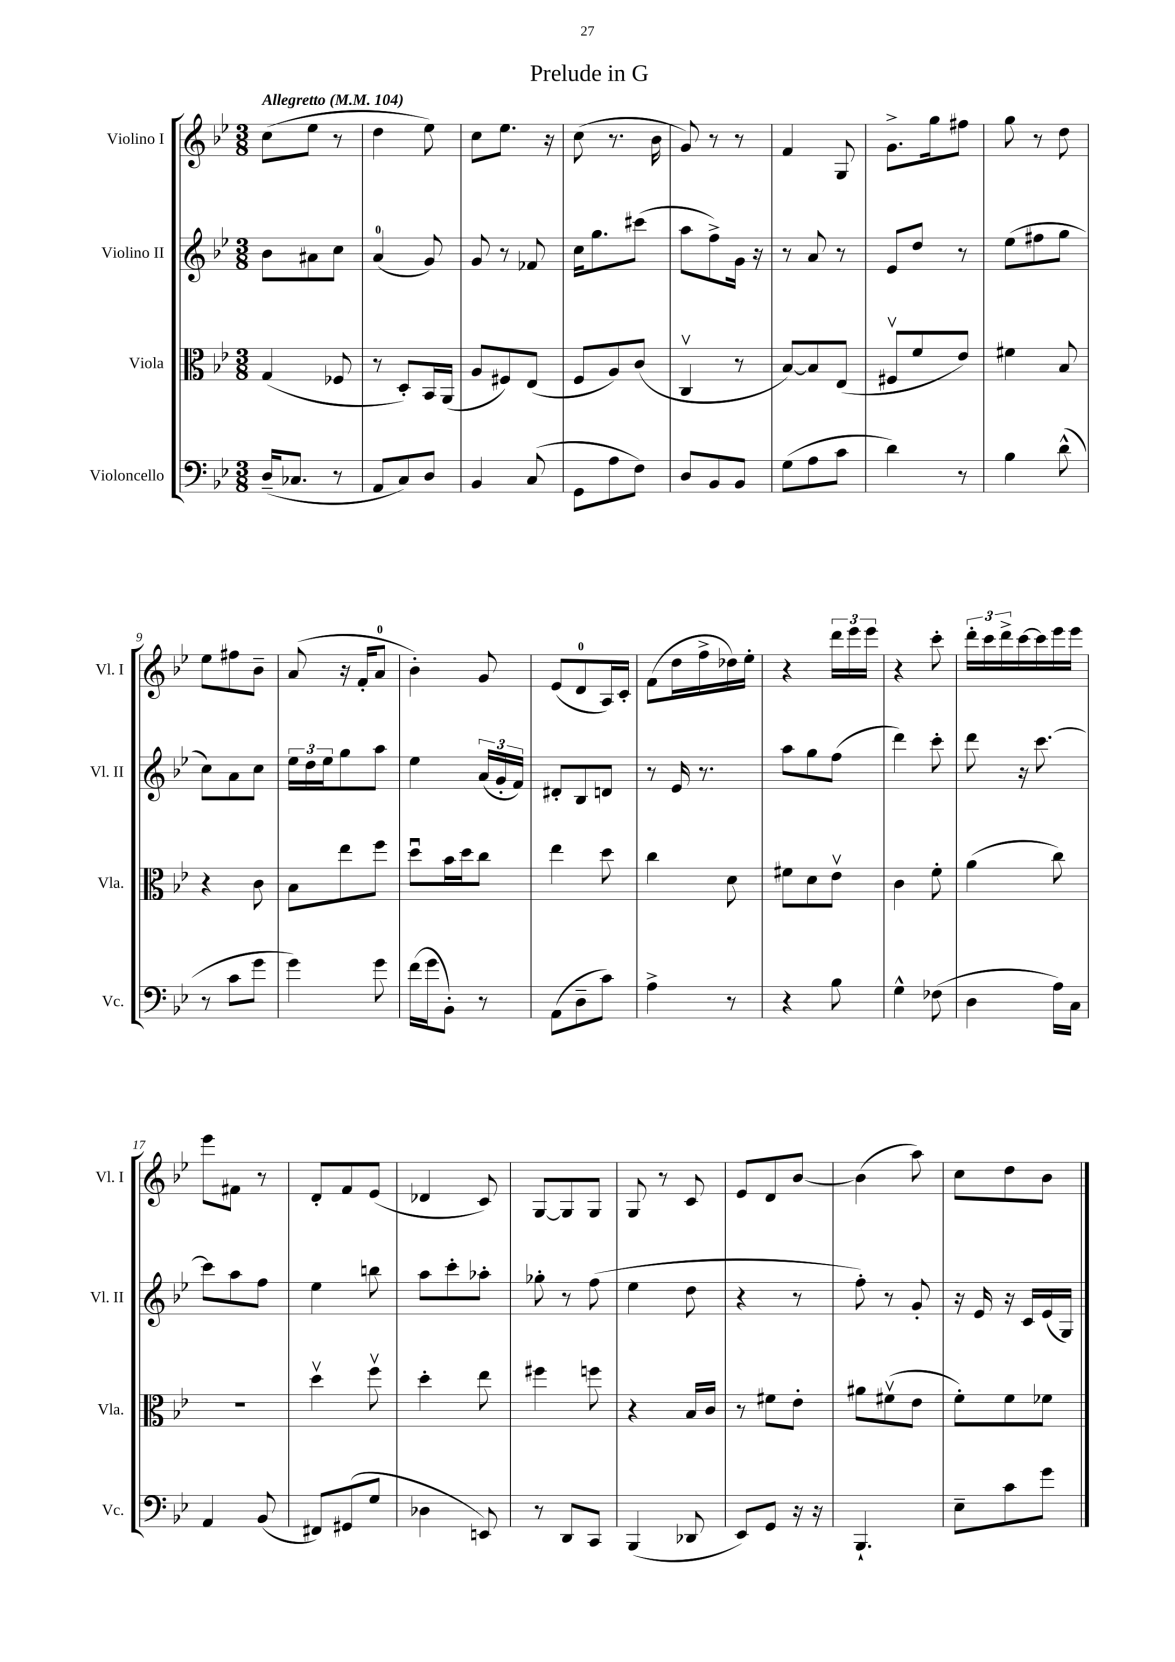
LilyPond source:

\header { title = "Prelude in G" }
<<
\new StaffGroup <<
\new Staff = "s0" \with { instrumentName = "Violino I" shortInstrumentName = "Vl. I" } {
    \clef treble \key bes \major \numericTimeSignature \time 3/8 \tempo "Allegretto" 4 = 104
    c''8( ees''8 r8 |
    d''4 ees''8) |
    c''8 ees''8. r16 |
    c''8( r8. bes'16 |
    g'8) r8 r8 |
    f'4 g8 |
    g'8.-> g''16 fis''8 |
    g''8 r8 d''8 |
    ees''8 fis''8 bes'8-- |
    a'8( r16 f'16-. a'8-0 |
    bes'4-.) g'8 |
    ees'8( d'8-0 a16) c'16-. |
    f'8( d''16 f''16-> des''16) ees''16-. |
    r4 \tuplet 3/2 { d'''16 ees'''16 ees'''16 } |
    r4 c'''8-. |
    \tuplet 3/2 { d'''16-. c'''16 d'''16-> } c'''16~ c'''16 ees'''16 ees'''16 |
    ees'''8 fis'8 r8 |
    d'8-. f'8 ees'8( |
    des'4 c'8) |
    g8~ g8 g8 |
    g8 r8 c'8 |
    ees'8 d'8 bes'8~ |
    bes'4( a''8) |
    c''8 d''8 bes'8 \bar "|." |
}
\new Staff = "s1" \with { instrumentName = "Violino II" shortInstrumentName = "Vl. II" } {
    \clef treble \key bes \major \numericTimeSignature \time 3/8
    bes'8 ais'8 c''8 |
    a'4-0( g'8) |
    g'8 r8 fes'8 |
    c''16 g''8. cis'''8( |
    a''8 f''8->) g'16 r16 |
    r8 a'8 r8 |
    ees'8 d''8 r8 |
    ees''8( fis''8 g''8 |
    c''8) a'8 c''8 |
    \tuplet 3/2 { ees''16 d''16 ees''16 } g''8 a''8 |
    ees''4 \tuplet 3/2 { a'16( g'16-. f'16) } |
    dis'8-. bes8 d'8 |
    r8 ees'16 r8. |
    a''8 g''8 f''8( |
    d'''4) c'''8-. |
    d'''8 r16 c'''8.~ |
    c'''8 a''8 f''8 |
    ees''4 b''8 |
    a''8 c'''8-. aes''8-. |
    ges''8-. r8 f''8( |
    ees''4 d''8 |
    r4 r8 |
    f''8-.) r8 g'8-. |
    r16 ees'16 r16 c'16 ees'16( g16) \bar "|." |
}
\new Staff = "s2" \with { instrumentName = "Viola" shortInstrumentName = "Vla." } {
    \clef alto \key bes \major \numericTimeSignature \time 3/8
    g4( fes8 |
    r8 d8-.) bes,16 a,16( |
    a8 fis8) ees8( |
    f8 a8) c'8( |
    c4\upbow r8 |
    bes8~) bes8 ees8( |
    fis8\upbow f'8 ees'8) |
    fis'4 bes8 |
    r4 c'8 |
    bes8 ees''8 f''8 |
    d''8\downbow bes'16 d''16 c''8 |
    ees''4 d''8 |
    c''4 d'8 |
    fis'8 d'8 ees'8\upbow |
    c'4 f'8-. |
    a'4( c''8) |
    R4. |
    d''4\upbow f''8\upbow |
    d''4-. ees''8 |
    fis''4 f''8 |
    r4 bes16 c'16 |
    r8 fis'8 ees'8-. |
    ais'8 fis'8\upbow( ees'8 |
    f'8-.) f'8 fes'8 \bar "|." |
}
\new Staff = "s3" \with { instrumentName = "Violoncello" shortInstrumentName = "Vc." } {
    \clef bass \key bes \major \numericTimeSignature \time 3/8
    d16--( ces8. r8 |
    a,8 c8) d8 |
    bes,4 c8( |
    g,8 a8 f8) |
    d8 bes,8 bes,8 |
    g8( a8 c'8 |
    d'4) r8 |
    bes4 d'8-^( |
    r8 c'8 g'8 |
    g'4) g'8 |
    f'16( g'16 bes,8-.) r8 |
    a,8( d8-- c'8) |
    a4-> r8 |
    r4 bes8 |
    g4-^ fes8( |
    d4 a16) c16 |
    a,4 bes,8( |
    fis,8) gis,8( g8 |
    des4 e,8) |
    r8 d,8 c,8 |
    bes,,4( des,8 |
    ees,8) g,8 r16 r16 |
    bes,,4.-! |
    ees8-- c'8 g'8 \bar "|." |
}
>>
>>
